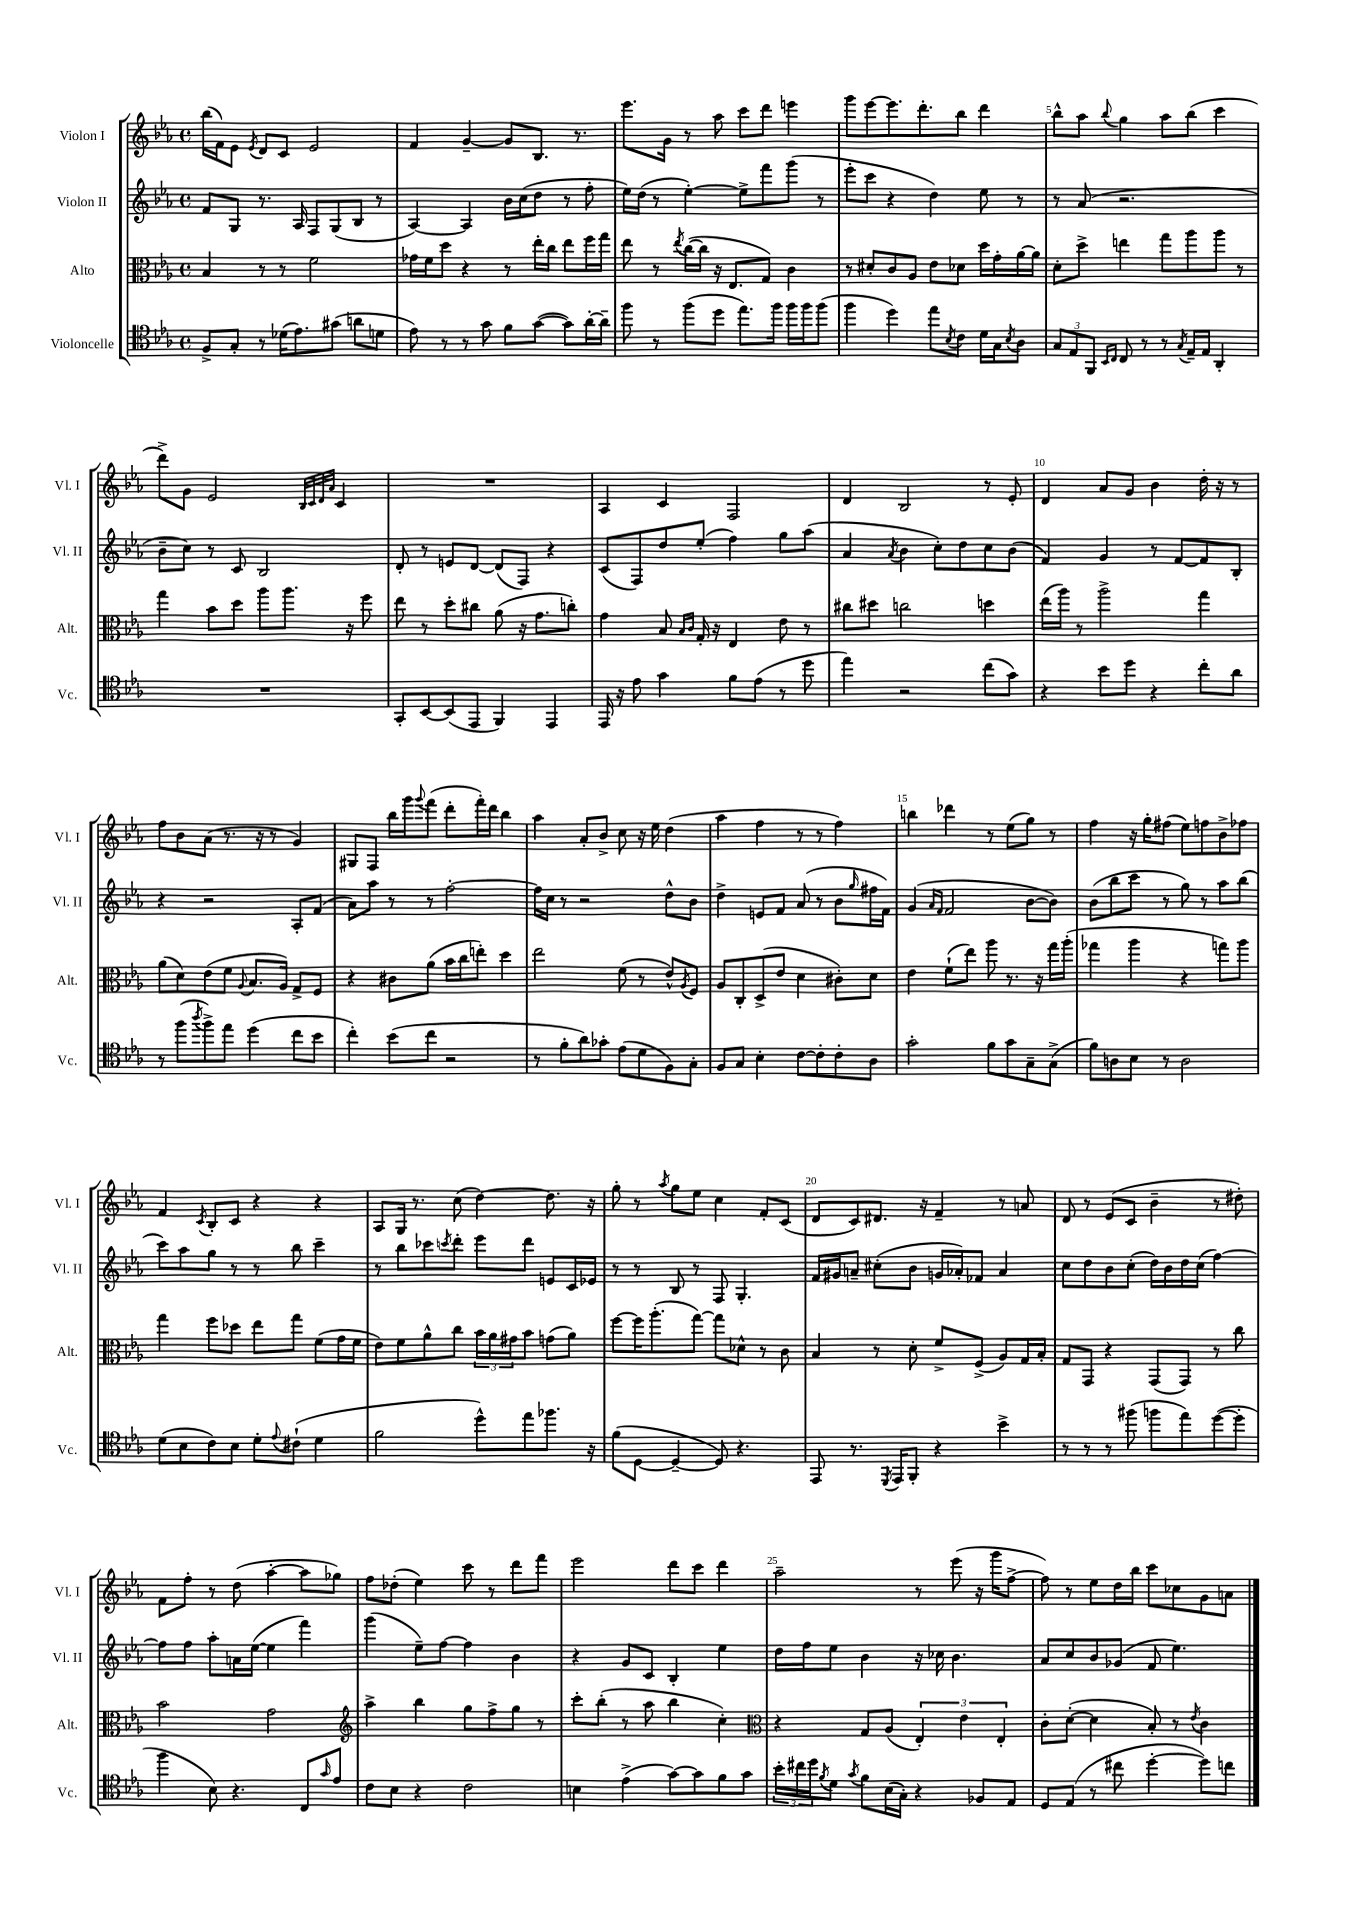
<<
\new StaffGroup <<
\new Staff = "s0" \with { instrumentName = "Violon I" shortInstrumentName = "Vl. I" } {
    \clef treble \key ees \major \defaultTimeSignature \time 4/4
    bes''16( f'16) ees'8 \acciaccatura { ees'8 } d'8 c'8 ees'2 |
    f'4 g'4~-- g'8 bes8. r8. |
    ees'''8. g'16 r8 aes''8 c'''8 d'''8 e'''4 |
    g'''8 ees'''8~ ees'''8. d'''8.-. bes''8 d'''4 |
    bes''8-^ aes''8 \appoggiatura { bes''8 } g''4 aes''8 bes''8( c'''4 |
    d'''8->) g'8 ees'2 \grace { bes32 c'32 d'32 aes'32 } c'4 |
    R1 |
    aes4 c'4 f2 |
    d'4 bes2 r8 ees'8-. |
    d'4 aes'8 g'8 bes'4 d''16-. r16 r8 |
    f''8 bes'8 aes'8( r8. r16 r8 g'4) |
    gis8 f8 bes''16 g'''16 \appoggiatura { g'''8 } f'''8( d'''8-. f'''16-.) d'''16 bes''4 |
    aes''4 aes'8-. bes'8-> c''8 r16 ees''16 d''4( |
    aes''4 f''4 r8 r8 f''4) |
    b''4 des'''4 r8 ees''8( g''8) r8 |
    f''4 r16 g''16-. fis''8( ees''8) f''8 bes'8-> fes''8 |
    f'4 \acciaccatura { c'8 } bes8-. c'8 r4 r4 |
    aes8 g16 r8. c''8( d''4~) d''8. r16 |
    g''8-. r8 \acciaccatura { aes''8 } g''8 ees''8 c''4 f'8-. c'8( |
    d'8 c'8) dis'8. r16 f'4-- r8 a'8 |
    d'8 r8 ees'8( c'8 bes'4-- r8 dis''8-.) |
    f'8 f''8-. r8 d''8( aes''4~-. aes''8 ges''8) |
    f''8 des''8-.( ees''4) c'''8 r8 d'''8 f'''8 |
    ees'''2 d'''8 c'''8 d'''4 |
    aes''2-- r8 ees'''8( r16 g'''16 f''8~-> |
    f''8) r8 ees''8 d''16 bes''16 c'''8 ces''8 g'8 a'8 \bar "|." |
}
\new Staff = "s1" \with { instrumentName = "Violon II" shortInstrumentName = "Vl. II" } {
    \clef treble \key ees \major \defaultTimeSignature \time 4/4
    f'8 g8 r8. aes16 f8 g8( bes8 r8 |
    aes4~) aes4 bes'16 c''16( d''8 r8 f''8-. |
    ees''16) d''16( r8 ees''4~-.) ees''8-> f'''8 g'''8( r8 |
    ees'''8-. c'''8 r4 d''4) ees''8 r8 |
    r8 aes'8( r2. |
    bes'8-- c''8) r8 c'8 bes2 |
    d'8-. r8 e'8 d'8~ d'8( f8) r4 |
    c'8( f8) d''8 ees''8-.( f''4) g''8 aes''8( |
    aes'4 \acciaccatura { aes'8 } bes'4 c''8-.) d''8 c''8 bes'8( |
    f'4) g'4 r8 f'8~ f'8 bes8-. |
    r4 r2 aes8-. f'8( |
    aes'8) aes''8 r8 r8 f''2~-. |
    f''16 c''16 r8 r2 d''8-^ bes'8 |
    d''4-> e'8 f'8 aes'8( r8 bes'8 \grace { g''16 } fis''16 f'16) |
    g'4( \grace { aes'16 f'16 } f'2 bes'8~ bes'8) |
    bes'8( bes''8 c'''8 r8 g''8) r8 aes''8 bes''8( |
    c'''8) aes''8 g''8 r8 r8 bes''8 c'''4-- |
    r8 bes''8 ces'''8 \acciaccatura { c'''8 } d'''8-. ees'''8 d'''8 e'8 c'16 ees'16 |
    r8 r8 bes8 r8 f8 g4.-. |
    f'16 gis'16 a'8-- cis''8-.( bes'8 g'16 aes'16-.) fes'8 aes'4 |
    c''8 d''8 bes'8 c''8-.( d''16) bes'16 d''16 c''16( f''4~) |
    f''8 f''8 aes''8-. a'16 ees''16~( ees''4 f'''4) |
    g'''4( ees''8--) f''8~ f''4 bes'4 |
    r4 g'8 c'8 bes4-. ees''4 |
    d''16 f''16 ees''8 bes'4 r16 ces''16 bes'4. |
    aes'8 c''8 bes'8 ges'8( f'8 ees''4.) \bar "|." |
}
\new Staff = "s2" \with { instrumentName = "Alto" shortInstrumentName = "Alt." } {
    \clef alto \key ees \major \defaultTimeSignature \time 4/4
    bes4 r8 r8 f'2 |
    ges'16 f'16 d''8 r4 r8 ees''16-. c''16 ees''8 f''16 g''16 |
    ees''8 r8 \acciaccatura { ees''8 } c''16~( c''16 r16 ees8. g8) c'4 |
    r8 dis'8-. c'8 aes8 ees'8 des'8 d''16 g'16-. aes'16~ aes'16 |
    d'8-. d''8-> e''4 g''8 aes''8 aes''8 r8 |
    g''4 bes'8 d''8 aes''8 aes''8. r16 f''8 |
    ees''8 r8 d''8-. cis''8 aes'8( r16 g'8. c''8-.) |
    g'4 bes8 \grace { bes16 c'16 } g16-. r16 ees4 ees'8 r8 |
    cis''8 dis''8 c''2 d''4 |
    ees''16( aes''16) r8 aes''2-> g''4 |
    aes'8( d'8) ees'8( f'8 \appoggiatura { aes8 } bes8. aes16) g8-> f8 |
    r4 cis'8 aes'8( bes'16 c''16 e''8-.) d''4 |
    ees''2 f'8( r8 ees'8-^) \acciaccatura { aes8 } f8 |
    aes8 c8-. d8->( ees'8 d'4 cis'8-.) d'8 |
    ees'4 f'8-!( ees''8) aes''8 r8. r16 g''16 aes''16-.( |
    ges''4 aes''4 r4 g''8) aes''8 |
    g''4 f''8 des''8 ees''8 g''8 f'8( g'16 f'16 |
    ees'8) f'8 aes'8-^ c''8 \tuplet 3/2 { bes'16 aes'16 gis'16 } bes'8 g'8( aes'8) |
    f''8~ f''16 aes''8.-.( g''8~) g''8 des'8-^ r8 c'8 |
    bes4 r8 d'8-. f'8-> f8->( aes8) g16 bes16-. |
    g8 g,8 r4 g,8( g,8) r8 c''8 |
    bes'2 g'2 |
    \clef treble aes''4-> bes''4 g''8 f''8-> g''8 r8 |
    c'''8-. bes''8-.( r8 aes''8 bes''4 c''4-.) |
    \clef alto r4 g8 aes8( \tuplet 3/2 { ees4-.) ees'4 ees4-. } |
    c'8-. d'8~-.( d'4 bes8-.) r8 \acciaccatura { ees'8 } c'4 \bar "|." |
}
\new Staff = "s3" \with { instrumentName = "Violoncelle" shortInstrumentName = "Vc." } {
    \clef tenor \key ees \major \defaultTimeSignature \time 4/4
    f8-> g8-. r8 des'16( ees'8.) gis'8( a'8 d'8 |
    ees'8) r8 r8 g'8 f'8 g'8~( g'8) aes'16~-. aes'16-- |
    f''8 r8 f''8( d''8 ees''8.) f''16 f''16 f''16 f''8( |
    f''4 d''4) ees''8 \acciaccatura { bes8 } c'8 d'16 g16 \acciaccatura { bes8 } aes8 |
    \tuplet 3/2 { g8 ees8 f,8 } \grace { bes,16 c16 } c8 r8 r8 \acciaccatura { g8 } ees16-- ees16 aes,4-. |
    R1 |
    g,8-. bes,8~ bes,8( ees,8 f,4) ees,4 |
    ees,16 r16 ees'8 g'4 f'8 ees'8( r8 d''8 |
    ees''4) r2 c''8( g'8) |
    r4 bes'8 d''8 r4 c''8-. aes'8 |
    r8 f''8( \acciaccatura { aes''8 } f''8->) ees''8 d''4( c''8 bes'8 |
    c''4-.) bes'8( c''8 r2 |
    r8 f'8-. aes'8) ges'8-. ees'8( d'8 f8) g8-. |
    f8 g8 bes4-. c'8~ c'8-. c'8-. aes8 |
    g'2-. f'8 g'8 g8-- g8->( |
    f'8) a8 bes8 r8 a2 |
    d'8( bes8 c'8) bes8 d'8-. \appoggiatura { ees'8 } cis'8-!( d'4 |
    f'2 d''8-^) ees''8 fes''8. r16 |
    f'8( d8~ d4~-- d8) r4. |
    ees,8 r8. \acciaccatura { d,8 } ees,16 f,8-. r4 bes'4-> |
    r8 r8 r8 fis''8( f''8 ees''8) d''8~( d''8-. |
    f''4 bes8) r4. c8 \grace { g'16 } ees'8 |
    c'8 bes8 r4 c'2 |
    b4 ees'4->( g'8~) g'8 f'8 g'8 |
    \tuplet 3/2 { bes'16-. cis''16 d''16 } \acciaccatura { f'8 } d'8 \acciaccatura { g'8 } f'8 bes16( g16-.) r4 fes8 ees8 |
    d8 ees8( r8 cis''8 d''4~-. d''8) c''8 \bar "|." |
}
>>
>>
\layout { \context { \Score \override BarNumber.break-visibility = ##(#f #t #t) barNumberVisibility = #(every-nth-bar-number-visible 5) } }
